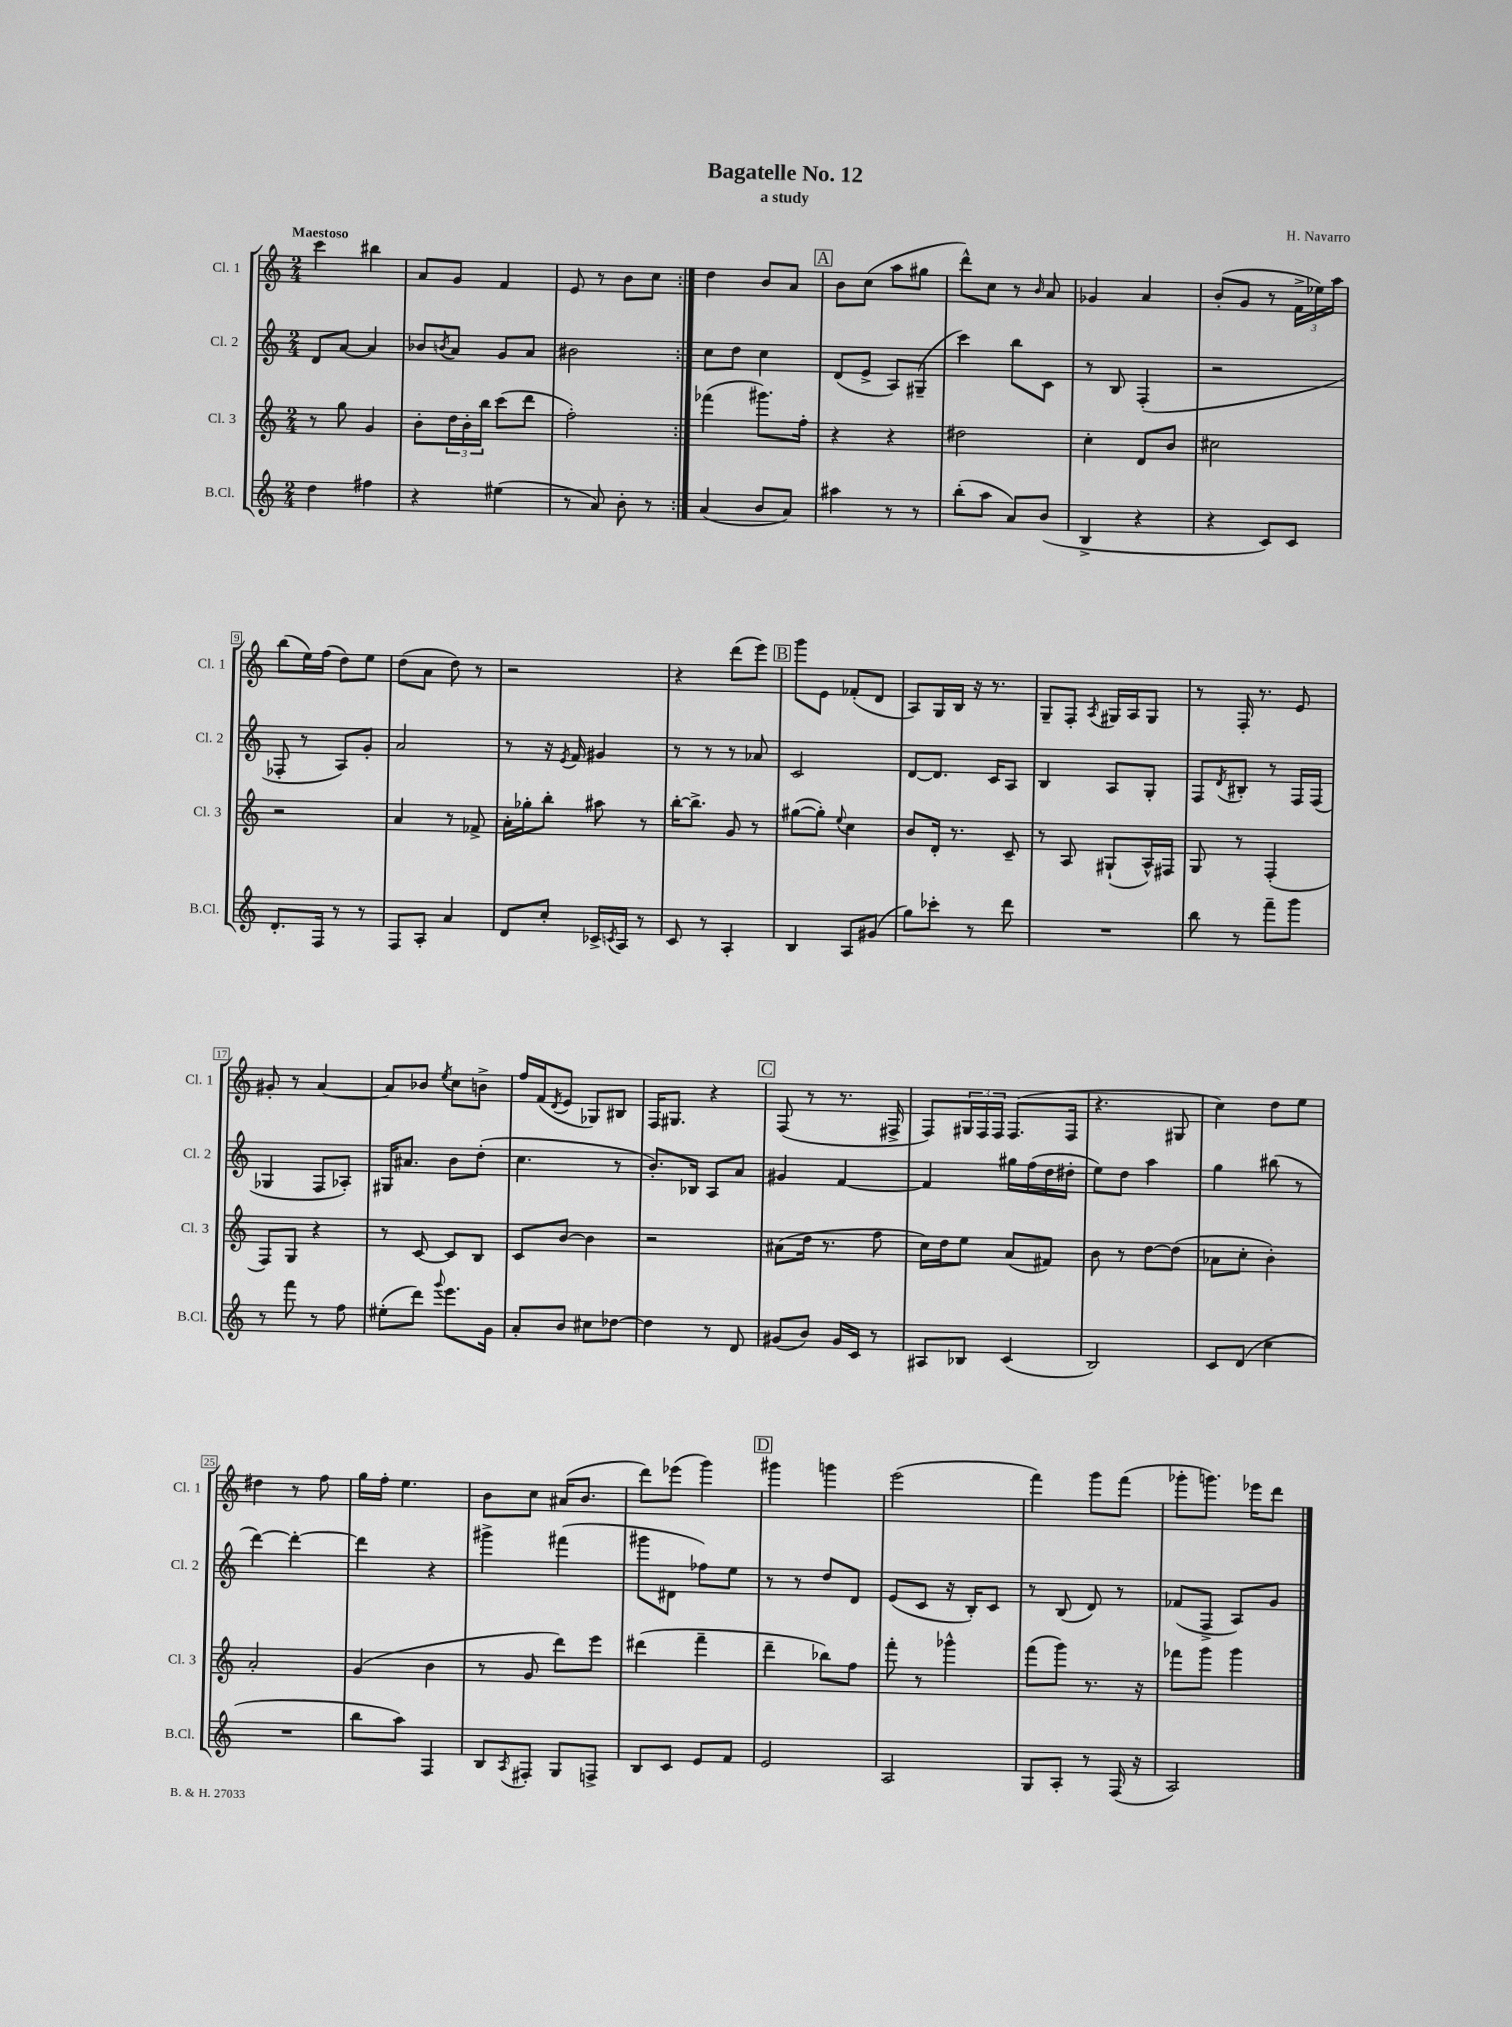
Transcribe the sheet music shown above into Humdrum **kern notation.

**kern	**kern	**kern	**kern
*staff4	*staff3	*staff2	*staff1
*clefG2	*clefG2	*clefG2	*clefG2
*k[]	*k[]	*k[]	*k[]
*M2/4	*M2/4	*M2/4	*M2/4
4dd\	8r	8d/L	4ccc\
.	8gg\	[8a/J	.
4ff#\	4g/	4a/]	4bb#\
=	=	=	=
4r	8b'\L	8b-/L	8a/L
.	.	8qb/	.
.	24dd\L	8a/J	8g/J
.	24b'\	.	.
.	24bb\JJ	.	.
(4ee#\	(8ccc\L	8g/L	4f/
.	8ddd\J	8a/J	.
=	=	=	=
8r	2ff'\)	2b#\	8e/
8a/)	.	.	8r
8b'\	.	.	8b\L
8r	.	.	8cc\J
=:|!	=:|!	=:|!	=:|!
(4a/	(4fff-\	8cc\L	4dd\
.	.	8dd\J	.
8b/L	8.ggg#\L)	4cc\	8b/L
8a/J)	.	.	8a/J
.	16ff'\Jk	.	.
=	=	=	=
4aa#\	4r	(8d/L	8b\L
.	.	8e^/J	(8cc\J
8r	4r	8A/L)	8aa\L
8r	.	(8G#~/J	8gg#\J
=	=	=	=
(8bb'\L	2dd#\	4ccc\)	8ddd^^\L)
8aa\J	.	.	8cc\J
8a/L)	.	8bb\L	8r
.	.	.	16qqb/
(8b/J	.	8c\J	8a/
=	=	=	=
4B^/	4cc'\	8r	4g-/
.	.	8B/	.
4r	8d/L	(4F'/	4a/
.	8b/J	.	.
=	=	=	=
4r	2cc#\	2r	(8b'/L
.	.	.	8g/J
8c/L)	.	.	8r
8c/J	.	.	24f^\LL
.	.	.	24ee-\)
.	.	.	24aa\JJ
=	=	=	=
8.d'/L	2r	8F-'/	(8bb\L
.	.	8r	16ee\L)
16F/Jk	.	.	(16ff\JJ
8r	.	8A/L)	8dd\L)
8r	.	8g'/J	8ee\J
=	=	=	=
8F/L	4a/	2a/	(8dd\L
8A'/J	.	.	8a\J
4a/	8r	.	8dd\)
.	8f-^/	.	8r
=	=	=	=
8d/L	16a'\LL	8r	2r
.	16gg-'\J	.	.
8cc'/J	8bb'\J	16r	.
.	.	8qe/	.
.	.	16f/	.
16c-^/LL	8aa#\	4g#/	.
8qc/	.	.	.
16A/JJ	.	.	.
8r	8r	.	.
=	=	=	=
8c/	[16bb'\LK	8r	4r
.	8.bb^\]J	.	.
8r	.	8r	.
4A'/	8g/	8r	(8ddd\L
.	8r	8a-/	8eee\J)
=	=	=	=
4B/	([8gg#\L	2c/	8ggg\L
.	8gg#'\]J)	.	8e\J
.	8qqee/	.	.
8A/L	4cc\	.	(8f-'/L
(8g#/J	.	.	8d/J
=	=	=	=
8gg\L)	8b/L	[8d/L	8A/L)
8ccc-'\J	16d'/Jk	8.d/]J	16G/L
.	8.r	.	16B/JJ
8r	.	.	16r
.	.	16c/LK	8.r
8ddd\	8c~/	8A/J	.
=	=	=	=
2r	8r	4B/	8G~/L
.	8A/	.	8F'/J
.	.	.	8qA/
.	(8G#`/L	8A/L	16G#/LL
.	.	.	16A/J
.	16A^^/L)	8G'/J	8G#/J
.	16F#/JJ	.	.
=	=	=	=
8bb\	8G/	8F/L	8r
.	.	8qd/	.
8r	8r	8B#'/J	16F'/
.	.	.	8.r
8fff~\L	(4F'/	8r	.
8ggg\J	.	16F/LL	8e/
.	.	(16F/JJ	.
=	=	=	=
8r	8F/L)	4G-/	8g#'/
8fff\	8G/J	.	8r
8r	4r	8F/L	[4a/
8ff\	.	8A-'/J)	.
=	=	=	=
(8ee#'\L	8r	16G#/LK	8a/]L
.	.	8.a#/J	.
8ddd\J)	[8c/	.	8b-/J
8qqggg/	.	.	8qee/
8.eee\L	8c/]L	8b\L	8cc\L
.	8B/J	(8dd'\J	8b^\J
16g\Jk	.	.	.
=	=	=	=
8a'/L	8c/L	4.cc\	16ff/LL
.	.	.	(16f/J
.	.	.	8qd/
8b/J	[8b/J	.	8e/J
8cc#\L	4b\]	.	8G-/L)
[8dd-\J	.	8r	8B#/J
=	=	=	=
4dd-\]	2r	8.b'/L)	16F/LK
.	.	.	8.G#/J
.	.	16B-/Jk	.
8r	.	8A/L	4r
8d/	.	8a/J	.
=	=	=	=
(8g#/L	(8a#\L	4g#/	(8F/
8b/J)	16dd\Jk	.	8r
.	8.r	.	.
16g#/LL	.	[4f/	8.r
16c/JJ	.	.	.
8r	8ff\	.	.
.	.	.	16F#^/
=	=	=	=
8A#/L	16cc\LL)	4f/]	8F/L)
.	16dd\J	.	.
8B-/J	8ee\J	.	24G#/L
.	.	.	24F/
.	.	.	24F/JJ
(4c/	(8a/L	16gg#\LL	(8.F/L
.	.	(16ff\	.
.	8f#/J)	16dd\	.
.	.	16dd#'\JJ	16F/Jk
=	=	=	=
2B/)	8b\	8ee\L)	4.r
.	8r	8dd\J	.
.	[8dd\L	4aa\	.
.	(8dd\]J	.	8G#/
=	=	=	=
8c/L	8a-\L	4gg\	4cc\)
(8d/J	8cc'\J	.	.
4cc\	4b'\)	(8bb#\	8dd\L
.	.	8r	8ee\J
=	=	=	=
2r	2a'/	[4ddd\)	4dd#\
.	.	4ddd'\_	8r
.	.	.	8ff\
=	=	=	=
8bb\L	(4g/	4ddd\]	16gg\LL
.	.	.	16ff'\JJ
8aa\J)	.	.	4.ee\
4F/	4b\	4r	.
=	=	=	=
8B/L	8r	4ggg#^\	8b\L
8qA/	.	.	.
8F#'/J	8g/	.	8cc\J
8G/L	8ddd\L)	(4fff#\	(16a#/LK
.	.	.	8.b/J
8F^/J	8eee\J	.	.
=	=	=	=
8B/L	(4ddd#\	8ggg#\L	8ddd\L)
8c/J	.	8d#\J	(8eee-\J
8e/L	4fff~\	8ff-\L)	4ggg\)
8f/J	.	8ee\J	.
=	=	=	=
2e/	4ddd~\	8r	4ggg#\
.	.	8r	.
.	8bb-\L)	8dd/L	4ggg\
.	8ff\J	8d/J	.
=	=	=	=
2A/	8fff'\	(8e/L	(2eee\
.	8r	8c/J	.
.	4ggg-^^\	16r	.
.	.	16B'/LK)	.
.	.	8c/J	.
=	=	=	=
8G/L	(8fff\L	8r	4fff\)
8A'/J	8ggg\J)	(8B/	.
8r	8.r	8d/)	8ggg\L
(16F/	.	8r	(8fff\J
16r	16r	.	.
=	=	=	=
2A/)	8fff-\L	(8f-/L	8ggg-'\L
.	8ggg\J	8F^/J	8.ggg\J)
.	4ggg\	8A/L)	.
.	.	.	16eee-\LK
.	.	8g/J	8ddd\J
==	==	==	==
*-	*-	*-	*-
